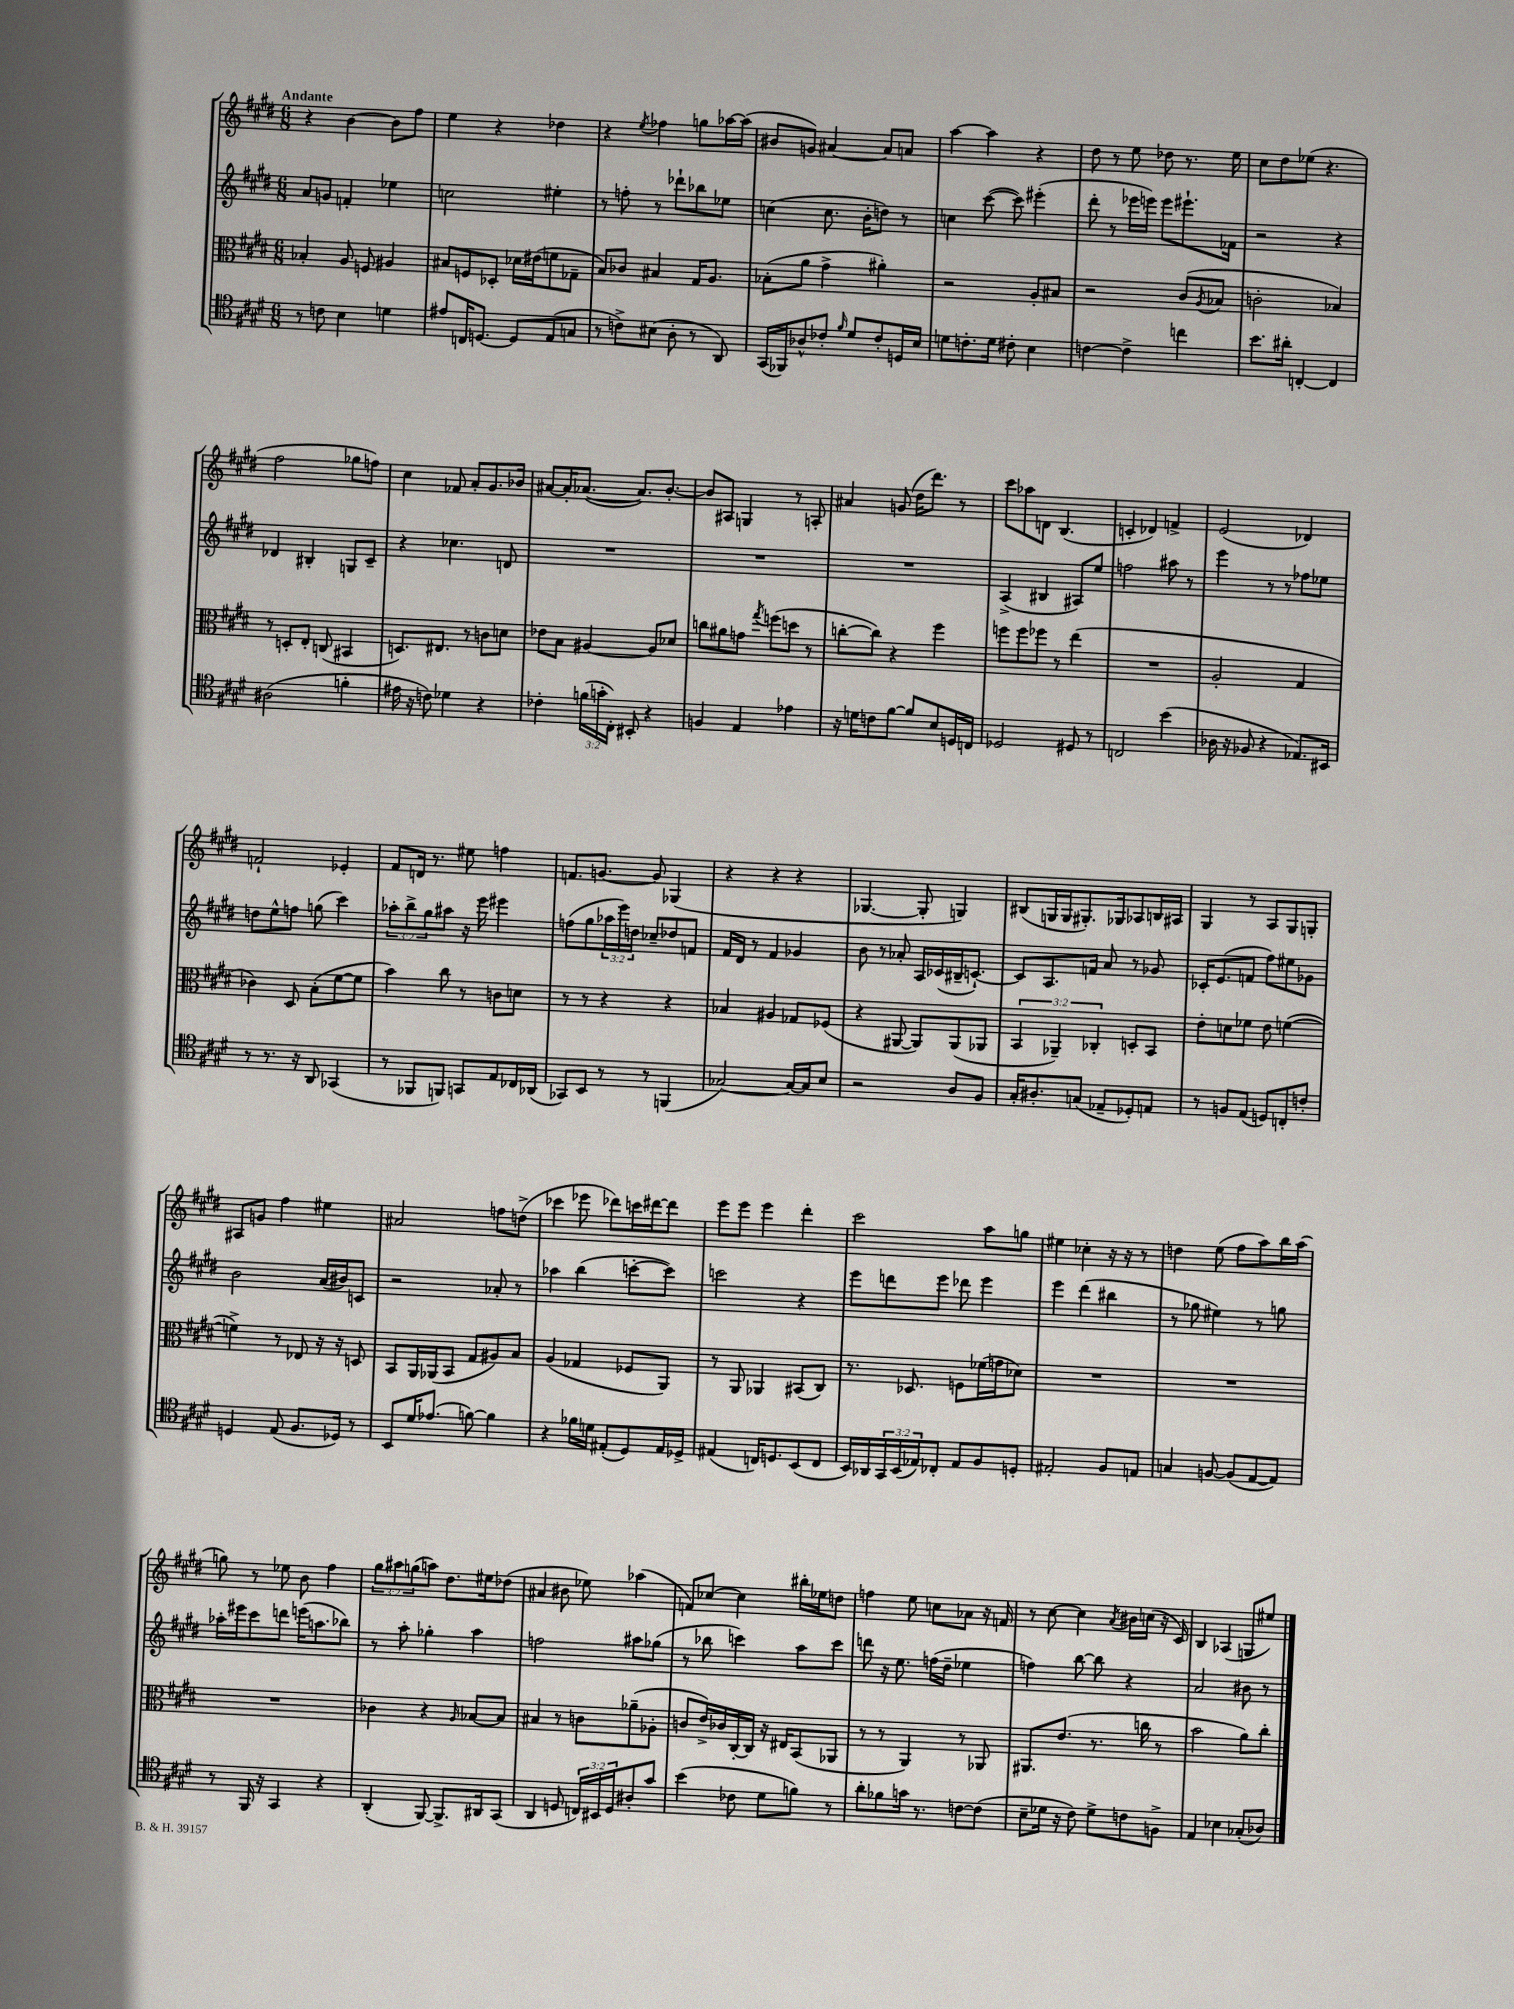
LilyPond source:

<<
\new StaffGroup <<
\new Staff = "s0" {
    \clef treble \key e \major \numericTimeSignature \time 6/8 \override Staff.TupletNumber.text = #tuplet-number::calc-fraction-text \tempo "Andante"
    r4 b'4~ b'8 fis''8 |
    e''4 r4 des''4 |
    r4 \acciaccatura { e''8 } fes''4 g''8 aes''16~ aes''16( |
    bis'8 g'8) ais'4~ ais'8 a'8 |
    a''4~ a''4 r4 |
    dis''8 r8 e''8 des''8 r8. e''16 |
    cis''8 dis''8 ees''8( r4. |
    fis''2 ges''8 f''8) |
    cis''4 fes'8 a'8-. gis'8. bes'16 |
    ais'8~ ais'16-. aes'8.~( aes'8.) b'8.~-. |
    b'8 ais8 g4 r8 a8-. |
    ais'4 g'8( dis''16 dis'''8.) r8 |
    cis'''8 aes''8 d'8 b4.( |
    c'4-. des'4) f'4-> |
    e'2( des'4) |
    f'2-! ees'4-. |
    fis'8 d'16 r8. eis''8 f''4 |
    f'8. g'8.~ g'8 ges4( |
    r4 r4 r4 |
    ges4.~ ges8-. g4) |
    bis8( g16 g16 gis8.-.) ges16 aes8 b16 ais16 |
    gis4 r8 a8 gis8 g8-. |
    ais8 g'8 fis''4 eis''4 |
    ais'2 f''8 d''8->( |
    ces'''4 ees'''8 des'''8) c'''16 dis'''16~ dis'''8 |
    e'''8 e'''8 e'''4 dis'''4-. |
    cis'''2 a''8 g''8 |
    eis''4 ces''4-. r16 r16 r8 |
    d''4 e''8( fis''8 a''8) b''16 a''16( |
    g''8) r8 ees''8 b'8 fis''4 |
    \tuplet 3/2 { gis''8 ais''8 g''8( } a''8) dis''8. eis''16 des''8( |
    ais'4 bis'8 ees''8) aes''4( |
    f'8) ces''8~ ces''4 bis''16-. ees''16 d''8 |
    f''4 e''8 c''8 aes'8 r16 f'16 |
    r8 cis''8~ cis''4 \acciaccatura { a'8 } bis'16 c''16( r16 cis'16) |
    b4 aes4( g8 eis''8) \bar "|." |
}
\new Staff = "s1" {
    \clef treble \key e \major \numericTimeSignature \time 6/8 \override Staff.TupletNumber.text = #tuplet-number::calc-fraction-text
    a'8 g'8 f'4-. ees''4 |
    c''2 eis''4-. |
    r8 f''8-. r8 des'''8-! bes''8 ees''8 |
    c''4( c''8. b'16-. d''8) r8 |
    c''4 cis'''8~( cis'''8) eis'''4-.( |
    dis'''8-. r8 ees'''16 e'''16) e'''8 eis'''8.-! fes'16 |
    r2 r4 |
    des'4 bis4-. g8 cis'8-- |
    r4 ces''4. d'8 |
    R2. |
    R2. |
    R2. |
    a4->( bis4 ais8) e''8 |
    f''2 ais''8 r8 |
    e'''4 r8 r8 fes''8 ees''8 |
    d''8 e''8-^ f''8 g''8( cis'''4) |
    \tuplet 3/2 { aes''8-. b''8-> gis''8 } ais''8 r16 e'''16 eis'''4 |
    f''8( gis''8 \tuplet 3/2 { aes''16 e'''16) d''16 } ces''8-- des''8 f'8 |
    fis'16 dis'16 r8 fis'4 ges'4 |
    b'8 r8 aes'8-. a16 ces'16( bis16-- c'8.~-!) |
    c'8 a8. f'16 a'8 r8 ges'8 |
    ces'16-. e'8.( f'8 fis''8) eis''8 ges'8 |
    b'2 a'16( bis'16) c'8 |
    r2 aes'8-. r8 |
    aes''4 b''4( c'''8~-. c'''8) |
    c'''2 r4 |
    e'''8 d'''8 e'''8 des'''8 e'''4 |
    e'''4 dis'''4( bis''4 |
    r8 ges''8 eis''4) r8 g''8 |
    aes''16-. eis'''16 cis'''8 d'''8 e'''16( a''8. bes''8) |
    r8 a''8-. ges''4-. a''4 |
    f''2 ais''8 ges''8( |
    r8 bes''8 c'''4) a''8 c'''8 |
    d'''8 r16 e''8. f''16( dis''16-- ees''4 |
    f''4) b''8~ b''8 r4 |
    a'2 bis'8 r8 \bar "|." |
}
\new Staff = "s2" {
    \clef alto \key e \major \numericTimeSignature \time 6/8 \override Staff.TupletNumber.text = #tuplet-number::calc-fraction-text
    bes4-. a8 f8 ais4 |
    bis8 f8 des8-. des'16 eis'16( f'8 ges8-- |
    b8) ces'8 bis4 gis16 a8. |
    bes8-.( a'8 gis'4-> ais'4-.) |
    r2 a8-. bis8 |
    r2 cis'8( \acciaccatura { a8 } bes8 |
    c'2-. bes4) |
    r8 d8-. e8-. c8( bis,4 |
    d8.) eis8. r8 c'8 d'8 |
    ees'8 b8 ais4~ ais8 des'8 |
    c''8 ais'8 g'8 \acciaccatura { gis''8 } f''8( d''8 r8 |
    c''8~-. c''8) r4 fis''4 |
    f''8 f''8 fes''8 r8 e''4( |
    R2. |
    a2-. gis4 |
    ces'4) dis8 b8-.( fis'8~ fis'8 |
    b'4) cis''8 r8 c'8 d'8 |
    r8 r8 r4 r4 |
    bes4 ais4 ges8 fes8( |
    r4 ais,8~ ais,8) ais,8( aes,8 |
    \tuplet 3/2 { b,4 aes,4--) ces4-. } d8-. b,8 |
    e'8-. d'8 fes'8 e'8 f'4~( |
    f'4->) r8 ees8 r16 r16 d8 |
    b,8 a,16 aes,16( b,8 gis8 ais8) b8 |
    a4( ges4 fes8 a,8) |
    r8 a,8 aes,4 bis,8( cis8) |
    r8. des8. f8 fes'16( g'16 des'8) |
    R2. |
    R2. |
    R2. |
    ces'4 r4 \grace { a16 } bes8~ bes8 |
    bis4 r8 c'8 aes'8--( aes8-. |
    c'8 e'16->) ces'16 cis16~-. cis16 r16 eis16 b,8( aes,8 |
    r8 r8 a,4) r8 aes,8 |
    ais,8. e'8.( r8. c''16 r8 |
    b'2 a'8) cis''8-. \bar "|." |
}
\new Staff = "s3" {
    \clef tenor \key e \major \numericTimeSignature \time 6/8 \override Staff.TupletNumber.text = #tuplet-number::calc-fraction-text
    r8 c'8 b4 d'4 |
    eis'8 c16 d8.~ d8 e8( g8 |
    r8 c'8->) bis8( a8-. r8 a,8) |
    gis,16( fes,16) aes8-^ ces'8-. \grace { fis'16 } dis'8 ces'8-. d16 b16 |
    d'8 c'8.-. d'16 cis'8-. b4 |
    c'4~ c'4-> c''4 |
    b'8. ais'16-. c4~-. c4 |
    ais2( f'4-. |
    eis'16 r16 c'8) des'4 r4 |
    ces'4-. \tuplet 3/2 { f'16( g'16-. cis16-.) } bis,8-. r4 |
    f4 e4 ees'4 |
    r16 d'16 c'8 fis'8~ fis'8 b8 d16 c16 |
    des2 dis8 r8 |
    c2 b'4( |
    aes16 r16 fes8 r4 ees8.) bis,16 |
    r8 r8. r16 a,8 ges,4( |
    r8 fes,8 f,8) g,8 e8 ces16 aes,16( |
    ges,8) b,8 r8 r8 f,4( |
    ges2~) ges16~ ges16 b8 |
    r2 a8 fis8 |
    gis16-. ais8.-. g8( ees8-- des8-.) e8 |
    r8 f8 e8( d8) c8-. c'8-. |
    d4 e8( fis8. des16) r8 |
    b,8 dis'16 ees'8.( f'8~) f'4 |
    r4 fes'16 d'16 eis8-.( dis8) eis16 des16-> |
    eis4( c16) d8. b,8( c8 |
    b,16) aes,16 \tuplet 3/2 { gis,16 b,16( ees16) } ces8-. ees8 fis8 d8-. |
    eis2-. fis8 e8 |
    g4 f8~ f8( e8~ e8) |
    r8 fis,16 r16 gis,4 r4 |
    a,4-.( fis,8~) fis,8.-> ais,16 gis,8( |
    a,4 d8 \tuplet 3/2 { c16) bis,16 d16 } ais8-. gis'8 |
    b'4( ces'8 dis'8 f'8) r8 |
    a'8-. fes'8 g'16 r8. c'8~ c'8( |
    b8-- des'16 r16 cis'8) des'8-> c'8 f8-> |
    e4 bes4 ges8-.( aes8) \bar "|." |
}
>>
>>
\layout { \context { \Score \remove "Bar_number_engraver" } }
